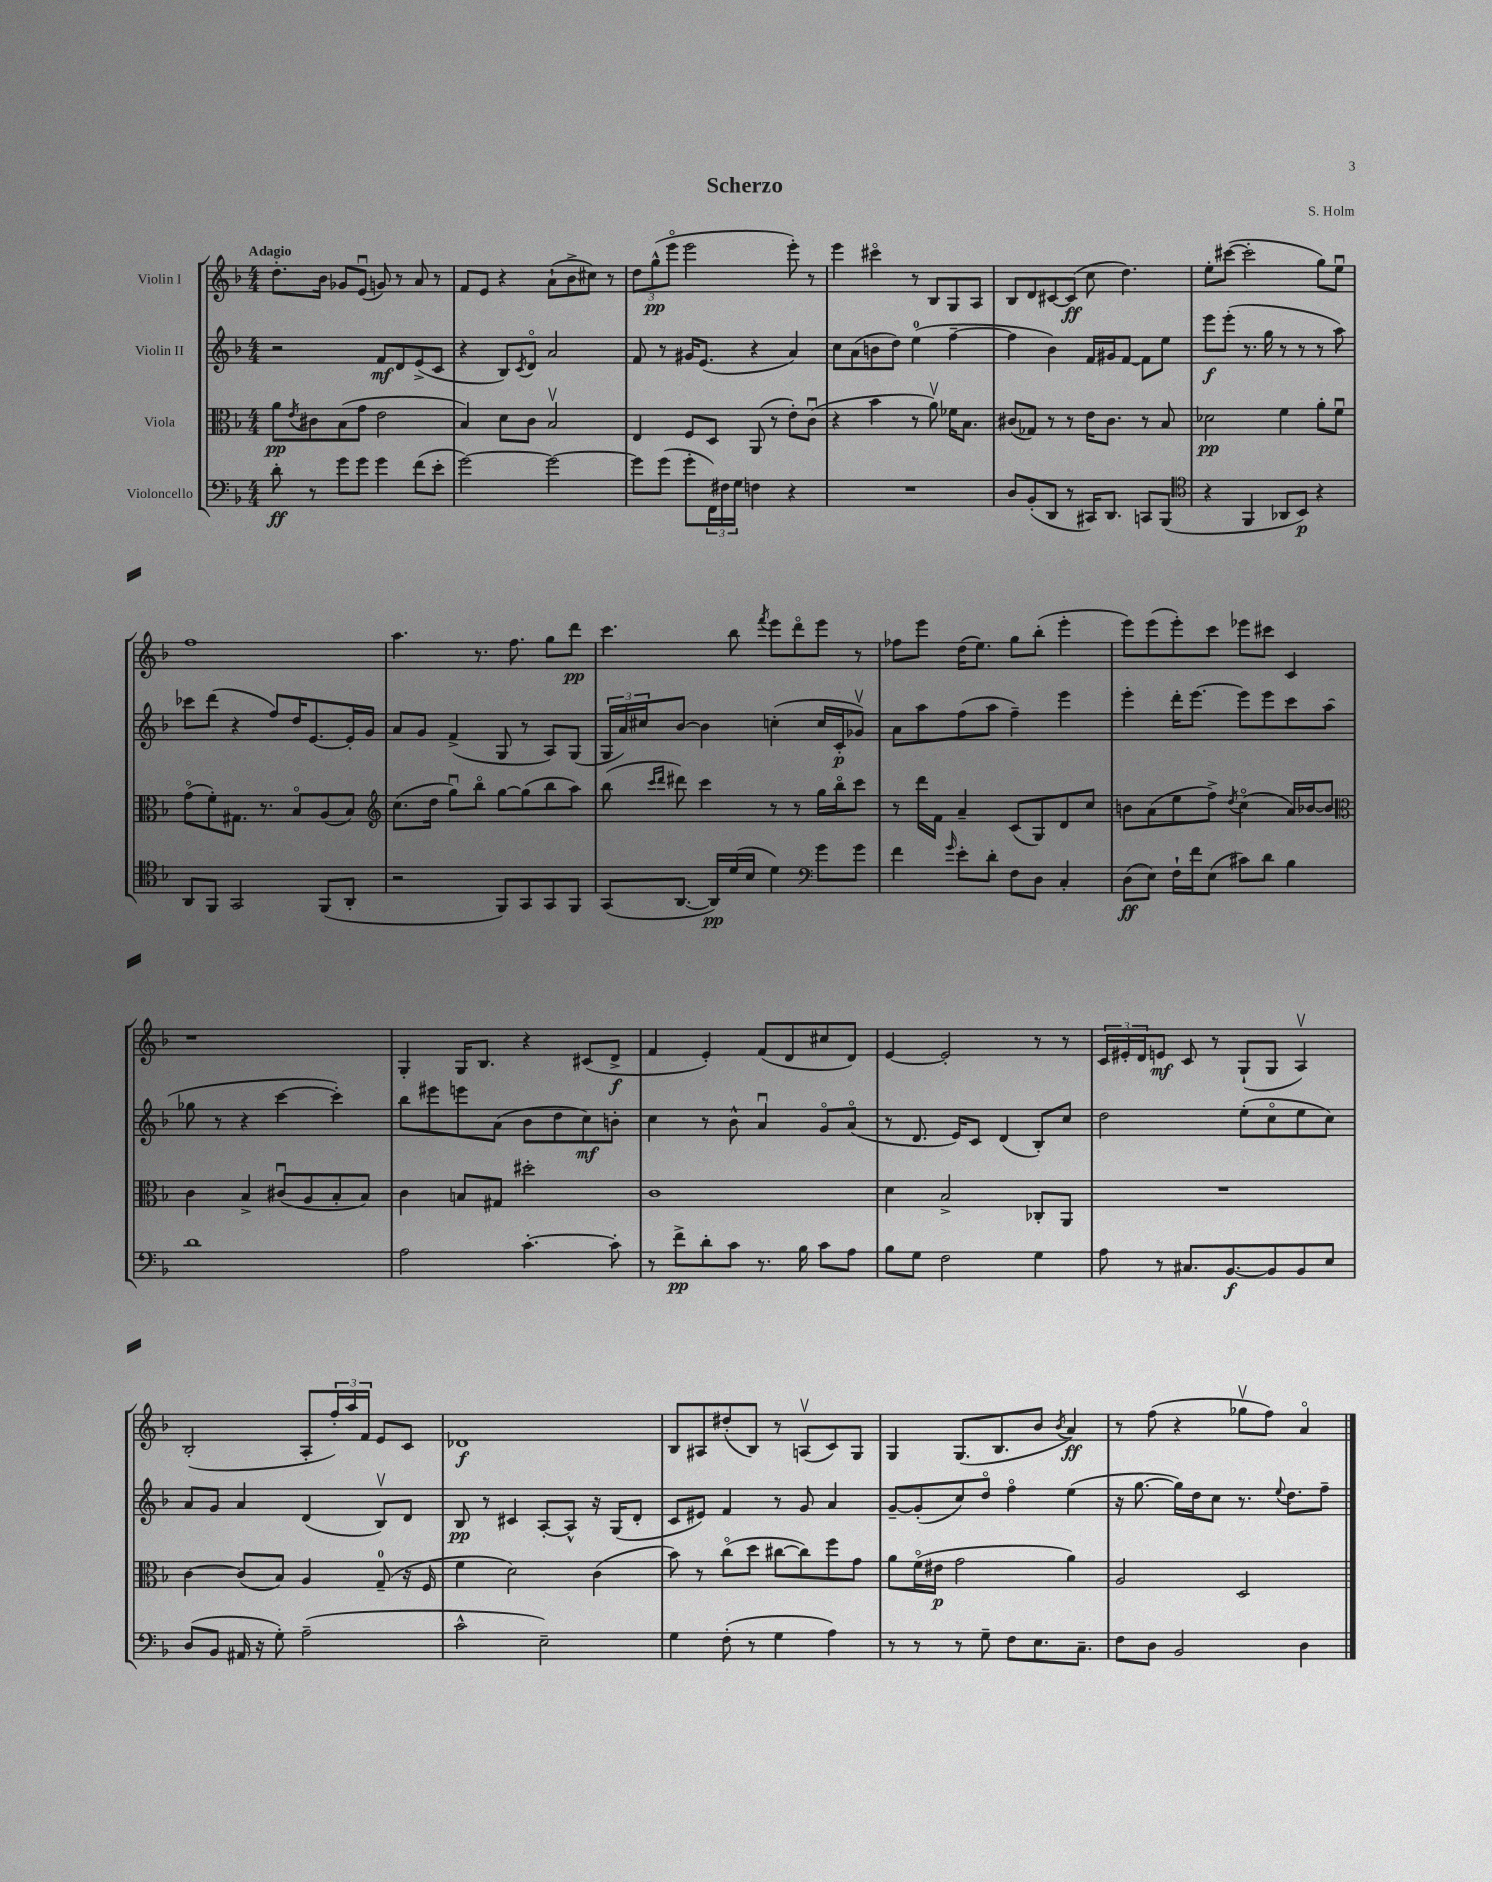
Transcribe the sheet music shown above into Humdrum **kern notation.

**kern	**dynam	**kern	**dynam	**kern	**dynam	**kern	**dynam
*part4	*part4	*part3	*part3	*part2	*part2	*part1	*part1
*staff4	*staff4	*staff3	*staff3	*staff2	*staff2	*staff1	*staff1
*I"Violoncello	*	*I"Viola	*	*I"Violin II	*	*I"Violin I	*
*clefF4	*	*clefC3	*	*clefG2	*	*clefG2	*
*k[b-]	*	*k[b-]	*	*k[b-]	*	*k[b-]	*
*M4/4	*	*M4/4	*	*M4/4	*	*M4/4	*
=1	=1	=1	=1	=1	=1	=1	=1
!	!	!	!	!	!	!LO:TX:a:B:t=Adagio	!
8d'\	ff	8a\L	pp	2r	.	8.dd'\L	.
.	.	8qe/	.	.	.	.	.
8r	.	8c#X\	.	.	.	.	.
.	.	.	.	.	.	16b-\Jk	.
8g\L	.	(8B-\	.	.	.	8g-X/L	.
8g\J	.	8g\J	.	.	.	(8eu/J	.
4g\	.	2e\	.	8f/L	mf	8gn/)	.
.	.	.	.	8d/	.	8r	.
(8f\L	.	.	.	(8e^/	.	8a/	.
8e'\J	.	.	.	8c/J	.	8r	.
=2	=2	=2	=2	=2	=2	=2	=2
[2g\)	.	4B-/)	.	4r	.	8f/L	.
.	.	.	.	.	.	8e/J	.
.	.	8d\L	.	8B-/L)	.	4r	.
.	.	.	.	8qc/	.	.	.
.	.	8c\J	.	8d/J	.	.	.
2g\_	.	2B-v/	.	2a/	.	(8a`\L	.
.	.	.	.	.	.	8b-^\	.
.	.	.	.	.	.	8cc#X\J)	.
.	.	.	.	.	.	8r	.
=3	=3	=3	=3	=3	=3	=3	=3
8g\L]	.	4E/	.	8f/	.	12dd\L	.
.	.	.	.	.	.	(12gg^^\	pp
(8g\J	.	.	.	8r	.	.	.
.	.	.	.	.	.	12eee\J	.
8g'\L	.	8F/L	.	16g#X/KL	.	2eee\	.
.	.	.	.	(8.e/J	.	.	.
24FF\L)	.	8D/J	.	.	.	.	.
24F#X\	.	.	.	.	.	.	.
24G\JJ	.	.	.	.	.	.	.
4Fn\	.	(8AA/	.	4r	.	.	.
.	.	8r	.	.	.	.	.
4r	.	8e'\L)	.	4a/)	.	8eee'\)	.
.	.	(8cu\J	.	.	.	8r	.
=4	=4	=4	=4	=4	=4	=4	=4
1r	.	4r	.	8cc\L	.	4eee\	.
.	.	.	.	(8a\	.	.	.
.	.	4b-\	.	8bn\	.	4ccc#X\	.
.	.	.	.	8dd\J)	.	.	.
.	.	8r	.	(4ee\	.	8r	.
.	.	8av\)	.	.	.	8B-/L	.
.	.	16f-X\KL	.	[4ff~\	.	8G/	.
.	.	8.B-\J	.	.	.	.	.
.	.	.	.	.	.	8A/J	.
=5	=5	=5	=5	=5	=5	=5	=5
8D/L	.	(8c#X/L	.	4ff\]	.	8B-/L	.
(8BB-'/	.	8G-X/J)	.	.	.	8d/	.
8DD/J	.	8r	.	4b-\)	.	[8c#X/	.
8r	.	8r	.	.	.	(8c#/J]	ff
16CC#X/KL)	.	16e\KL	.	16f/LL	.	8cc\	.
8.DD/J	.	8.c#\J	.	16g#X/J	.	.	.
.	.	.	.	[8f/J	.	4.dd\)	.
8CCn/L	.	8r	.	8f\L]	.	.	.
(8BBB-/J	.	8B-/	.	8ee\J	.	.	.
=6	=6	=6	=6	=6	=6	=6	=6
*clefC4	*	*	*	*	*	*	*
4r	.	2d-X\	pp	8eee\L	f	8ee'\L	.
.	.	.	.	(8eee'\J	.	([8ccc#X\J	.
4FF/	.	.	.	8.r	.	2ccc#'\]	.
.	.	.	.	16gg\	.	.	.
8AA-X/L	.	4f\	.	8r	.	.	.
8BB-/J)	p	.	.	8r	.	.	.
4r	.	8a'\L	.	8r	.	8gg\L)	.
.	.	8fu\J	.	8aa\)	.	8eeu\J	.
!!LO:LB:g=z
=7	=7	=7	=7	=7	=7	=7	=7
8AA/L	.	(8g\L	.	8ccc-X\L	.	1ff	.
8FF/J	.	8f'\)	.	(8ddd\J	.	.	.
2GG/	.	8.G#X\J	.	4r	.	.	.
.	.	8.r	.	.	.	.	.
.	.	.	.	8ff/L)	.	.	.
.	.	8B-/L	.	16dd/K	.	.	.
.	.	.	.	[8.e/	.	.	.
(8FF/L	.	(8A/	.	.	.	.	.
8AA'/J	.	8B-/J)	.	16e'/L]	.	.	.
.	.	.	.	16g/JJ	.	.	.
=8	=8	=8	=8	=8	=8	=8	=8
*	*	*clefG2	*	*	*	*	*
2r	.	(8.cc\L	.	8a/L	.	4.aa\	.
.	.	.	.	8g/J	.	.	.
.	.	16dd\Jk	.	.	.	.	.
.	.	8ggu\L)	.	(4f^/	.	.	.
.	.	8bb-\J	.	.	.	8.r	.
8FF/L)	.	[8gg\L	.	8G/	.	.	.
.	.	.	.	.	.	8.ff\	.
8GG/	.	(8gg\]	.	8r	.	.	.
8GG/	.	8bb-\	.	8A/L)	.	8gg\L	.
8FF/J	.	8aa\J)	.	(8G/J	.	8ddd\J	pp
=9	=9	=9	=9	=9	=9	=9	=9
(8GG/L	.	(8bb-\	.	24G/LL	.	4.ccc\	.
.	.	.	.	24a/)	.	.	.
.	.	.	.	24cc#X/J	.	.	.
.	.	16qqccc/LL	.	.	.	.	.
.	.	16qqddd/JJ	.	.	.	.	.
[8.AA/J	.	8ddd#X\)	.	[8b-/J	.	.	.
.	.	4ccc\	.	4b-\]	.	.	.
16AA/LL])	pp	.	.	.	.	.	.
(16d/	.	.	.	.	.	8bb-\	.
16B-/JJ	.	.	.	.	.	.	.
.	.	.	.	.	.	8qfff/	.
4d\)	.	8r	.	(4ccn'\	.	8eee\L	.
.	.	8r	.	.	.	8ddd\	.
*clefF4	*	*	*	*	*	*	*
8g\L	.	16gg\LL	.	16cc/LL	.	8eee\J	.
.	.	16bb-\J	.	16c'/J	p	.	.
8g\J	.	8ccc\J	.	8g-Xv/J)	.	8r	.
=10	=10	=10	=10	=10	=10	=10	=10
4f\	.	8r	.	8a\L	.	8ff-X\L	.
.	.	16ddd\LL	.	8aa\	.	8eee\J	.
.	.	16f\JJ	.	.	.	.	.
16qqg/	.	.	.	.	.	.	.
8e'\L	.	4a~/	.	(8ff\	.	(16dd\KL	.
.	.	.	.	.	.	8.ee\J)	.
8d'\J	.	.	.	8aa\J	.	.	.
8F\L	.	(8c/L	.	4ff~\)	.	8gg\L	.
8D\J	.	8G/)	.	.	.	(8bb-'\J	.
4C'/	.	8d/	.	4eee\	.	4eee'\	.
.	.	8cc/J	.	.	.	.	.
=11	=11	=11	=11	=11	=11	=11	=11
(8D\L	ff	8bn\L	.	4eee'\	.	8eee\L)	.
8E\J)	.	(8a\	.	.	.	(8eee\	.
16F`\LL	.	8ee\	.	16ddd'\KL	.	8eee'\)	.
16f\J	.	.	.	[8.eee\J	.	.	.
(8E\J	.	8ff^\J)	.	.	.	8ccc\J	.
.	.	8qdd/	.	.	.	.	.
8c#X\L)	.	(4cc\	.	8eee\L]	.	8eee-X\L	.
8d\J	.	.	.	8eee\	.	8ccc#X\J	.
4B-\	.	16a/LL)	.	8ccc\	.	4c/	.
.	.	[16b-X/J	.	.	.	.	.
.	.	8b-/J]	.	(8aa\J	.	.	.
!!LO:LB:g=z
=12	=12	=12	=12	=12	=12	=12	=12
*	*	*clefC3	*	*	*	*	*
1d	.	4c\	.	8gg-X\	.	1r	.
.	.	.	.	8r	.	.	.
.	.	4B-^/	.	4r	.	.	.
.	.	(8c#Xu/L	.	[4ccc\	.	.	.
.	.	8A/	.	.	.	.	.
.	.	8B-'/	.	4ccc'\])	.	.	.
.	.	8B-/J)	.	.	.	.	.
=13	=13	=13	=13	=13	=13	=13	=13
2A\	.	4c\	.	8bb-\L	.	4G'/	.
.	.	.	.	8eee#X\	.	.	.
.	.	8Bn/L	.	8eeen\	.	16G/KL	.
.	.	.	.	.	.	8.B-/J	.
.	.	8G#X/J	.	(8a\J	.	.	.
[4.c'\	.	2dd#X'\	.	8b-\L	.	4r	.
.	.	.	.	8dd\	.	.	.
.	.	.	.	8cc\)	mf	(8c#X/L	.
8c'\]	.	.	.	8bn'\J	.	8d^/J	f
=14	=14	=14	=14	=14	=14	=14	=14
8r	.	1c	.	4cc\	.	4f/	.
8f^\L	pp	.	.	.	.	.	.
8d'\	.	.	.	8r	.	4e'/)	.
8c\J	.	.	.	8b-^^\	.	.	.
8.r	.	.	.	4au/	.	(8f/L	.
.	.	.	.	.	.	8d/	.
16B-\	.	.	.	.	.	.	.
8c\L	.	.	.	8g/L	.	8cc#X/	.
8A\J	.	.	.	(8a/J	.	8d/J)	.
=15	=15	=15	=15	=15	=15	=15	=15
8B-\L	.	4d\	.	8r	.	[4e/	.
8G\J	.	.	.	8.d/	.	.	.
2F\	.	2B-^/	.	.	.	2e'/]	.
.	.	.	.	16e/KL)	.	.	.
.	.	.	.	8c/J	.	.	.
.	.	.	.	(4d/	.	.	.
4G\	.	8C-X'/L	.	8B-'/L)	.	8r	.
.	.	8AA/J	.	8cc/J	.	8r	.
=16	=16	=16	=16	=16	=16	=16	=16
8A\	.	1r	.	2dd\	.	24c/LL	.
.	.	.	.	.	.	24e#X'/	.
.	.	.	.	.	.	24d/J	.
8r	.	.	.	.	.	8en/J	mf
8.C#X/L	.	.	.	.	.	8c/	.
.	.	.	.	.	.	8r	.
[8.BB-/	f	.	.	.	.	.	.
.	.	.	.	(8ee'\L	.	(8G`/L	.
8BB-/]	.	.	.	8cc\	.	8G/J	.
8BB-/	.	.	.	8ee\	.	4Av/)	.
8E/J	.	.	.	8cc\J)	.	.	.
!!LO:LB:g=z
=17	=17	=17	=17	=17	=17	=17	=17
(8D/L	.	[4c\	.	8a/L	.	(2B-'/	.
8BB-/J	.	.	.	8g/J	.	.	.
16AA#X/	.	(8c/L]	.	4a/	.	.	.
16r	.	.	.	.	.	.	.
8G'\)	.	8B-/J)	.	.	.	.	.
(2A~\	.	4A/	.	(4d/	.	8A'/L	.
.	.	.	.	.	.	24ff'/L)	.
.	.	.	.	.	.	24aa/	.
.	.	.	.	.	.	24f/JJ	.
.	.	(8G~/	.	8B-v/L)	.	8e/L	.
.	.	16r	.	8d/J	.	8c/J	.
.	.	16F/	.	.	.	.	.
=18	=18	=18	=18	=18	=18	=18	=18
2c^^\	.	4f\	.	8B-/	pp	1d-X	f
.	.	.	.	8r	.	.	.
.	.	2d\)	.	4c#X/	.	.	.
2E~\)	.	.	.	[8A'/L	.	.	.
.	.	.	.	8A^^/J]	.	.	.
.	.	(4c\	.	16r	.	.	.
.	.	.	.	(16G/KL	.	.	.
.	.	.	.	8d'/J	.	.	.
=19	=19	=19	=19	=19	=19	=19	=19
4G\	.	8b-\)	.	8c/L	.	8B-/L	.
.	.	8r	.	8e#X/J)	.	8A#X/	.
(8F'\	.	(8cc\L	.	4f/	.	(8dd#X'/	.
8r	.	8dd\J	.	.	.	8B-/J)	.
4G\	.	[8cc#X\L	.	8r	.	8r	.
.	.	8cc#\])	.	8g/	.	(8Anv/L	.
4A\)	.	8ff\	.	4a/	.	8c/)	.
.	.	8g\J	.	.	.	8G/J	.
=20	=20	=20	=20	=20	=20	=20	=20
8r	.	8a\L	.	[8g~/L	.	4G/	.
8r	.	(16f\L	.	(8g'/]	.	.	.
.	.	16e#X\JJ	p	.	.	.	.
8r	.	2g\	.	8cc/)	.	(8.G/L	.
8G~\	.	.	.	8dd/J	.	.	.
.	.	.	.	.	.	8.B-/	.
8F\L	.	.	.	4ff\	.	.	.
8.E\	.	.	.	.	.	8b-/J	.
.	.	.	.	.	.	8qb-/	.
.	.	4a\)	.	(4ee\	.	4a/)	ff
8.C~\J	.	.	.	.	.	.	.
=21	=21	=21	=21	=21	=21	=21	=21
8F\L	.	2A/	.	16r	.	8r	.
.	.	.	.	[8.gg\	.	.	.
8D\J	.	.	.	.	.	(8ff\	.
2BB-/	.	.	.	16gg\LL])	.	4r	.
.	.	.	.	16dd\J	.	.	.
.	.	.	.	8cc\J	.	.	.
.	.	2D/	.	8.r	.	8gg-Xv\L	.
.	.	.	.	.	.	8ff\J)	.
.	.	.	.	8qqee/	.	.	.
.	.	.	.	8.dd\L	.	.	.
4D\	.	.	.	.	.	4a/	.
.	.	.	.	8ff~\J	.	.	.
==	==	==	==	==	==	==	==
*-	*-	*-	*-	*-	*-	*-	*-
